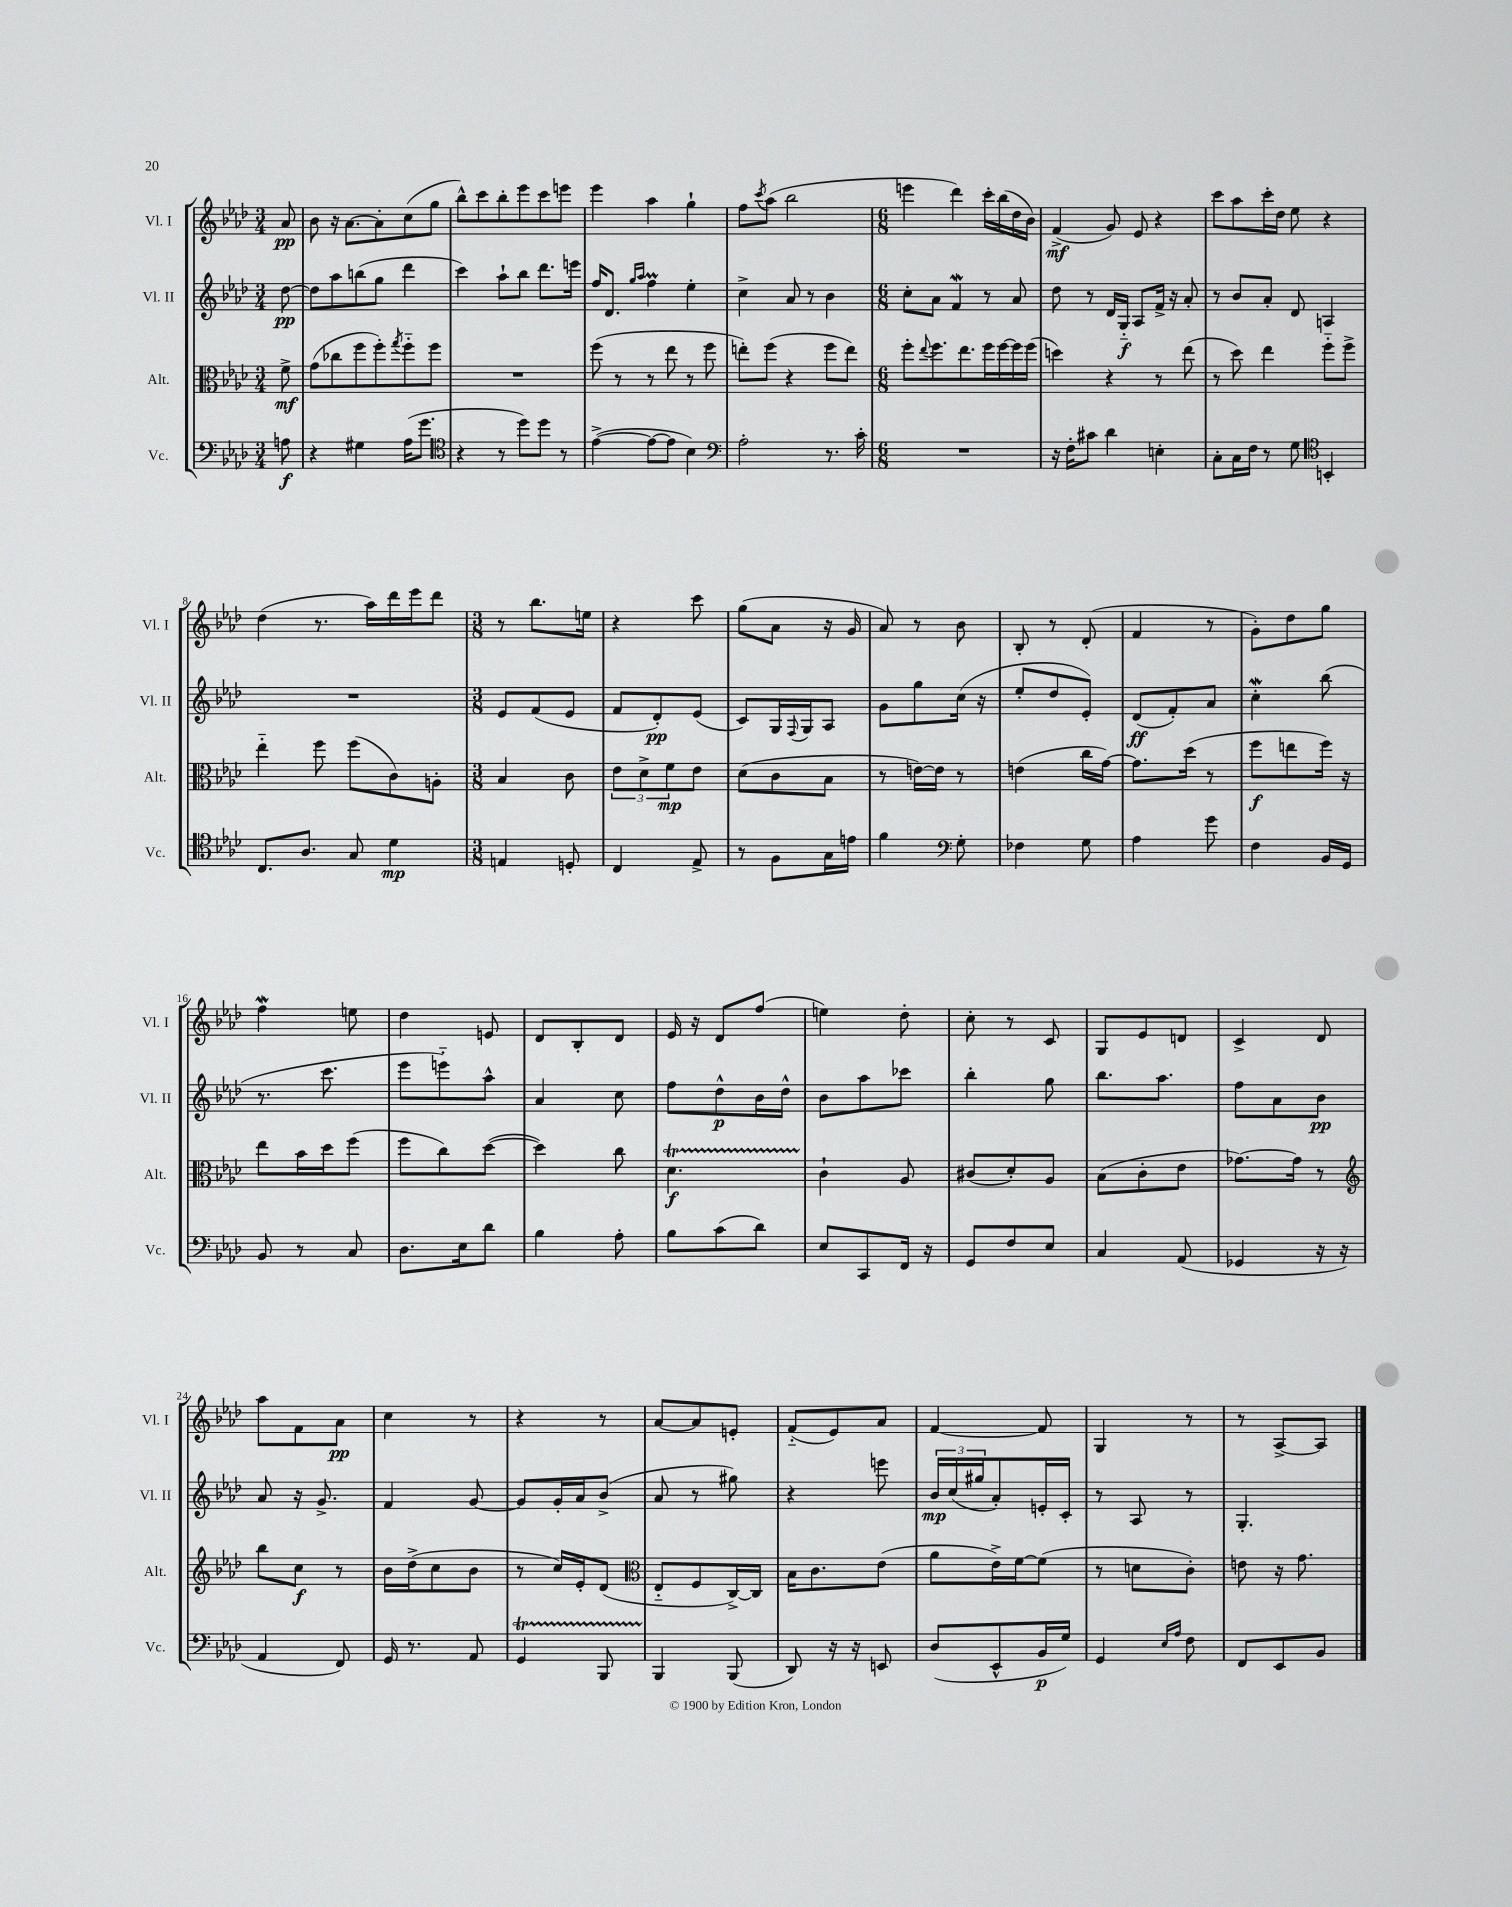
<<
\new StaffGroup <<
\new Staff = "s0" \with { instrumentName = "Vl. I" shortInstrumentName = "Vl. I" } {
    \clef treble \key aes \major \numericTimeSignature \time 3/4 \partial 8
    aes'8\pp |
    bes'8 r16 aes'8.~ aes'8-. c''8( g''8 |
    bes''8-^) c'''8 bes''8-. ees'''8 c'''8 e'''8 |
    ees'''4 aes''4 g''4-! |
    f''8 \acciaccatura { c'''8 } aes''8( bes''2 |
    \numericTimeSignature \time 6/8 e'''4 des'''4) c'''16-. bes''16( des''16 bes'16) |
    f'4->\mf( g'8) ees'8 r4 |
    c'''8 aes''8 c'''16-. des''16 ees''8 r4 |
    des''4( r8. aes''16) des'''16 ees'''16 des'''8 |
    \numericTimeSignature \time 3/8 r8 bes''8. e''16 |
    r4 c'''8 |
    g''8( aes'8 r16 g'16 |
    aes'8) r8 bes'8 |
    bes8-. r8 des'8-.( |
    f'4 r8 |
    g'8-.) des''8 g''8 |
    f''4\mordent e''8 |
    des''4 e'8 |
    des'8 bes8-. des'8 |
    ees'16 r16 des'8 f''8( |
    e''4) des''8-. |
    c''8-. r8 c'8 |
    g8 ees'8 d'8 |
    c'4-> des'8 |
    aes''8 f'8 aes'8\pp |
    c''4 r8 |
    r4 r8 |
    aes'8~ aes'8 e'8-. |
    f'8-_( ees'8) aes'8 |
    f'4~ f'8 |
    g4 r8 |
    r8 aes8~-> aes8 \bar "|." |
}
\new Staff = "s1" \with { instrumentName = "Vl. II" shortInstrumentName = "Vl. II" } {
    \clef treble \key aes \major \numericTimeSignature \time 3/4 \partial 8
    des''8~\pp |
    des''8 aes''8 b''8( g''8 des'''4 |
    c'''4) aes''8-! bes''8 des'''8. e'''16 |
    f''16 des'8. \grace { g''16 aes''16 } f''4\prall ees''4-. |
    c''4-> aes'8 r8 bes'4 |
    \numericTimeSignature \time 6/8 c''8-. aes'8 f'4\mordent r8 aes'8 |
    des''8 r8 des'16 g16-_\f aes8 f'16-> r16 aes'8-. |
    r8 bes'8 aes'8-. des'8 a4 |
    R2. |
    \numericTimeSignature \time 3/8 ees'8 f'8( ees'8 |
    f'8 des'8-.\pp) ees'8( |
    c'8) g16 \appoggiatura { f8 } g16 aes8 |
    g'8 g''8 c''16( r16 |
    ees''8-. des''8 ees'8-.) |
    des'8\ff( f'8-.) aes'8 |
    c''4-.\mordent bes''8( |
    r8. c'''8. |
    ees'''8 e'''8-_) aes''8-^ |
    aes'4 c''8 |
    f''8 des''8-^\p bes'16 des''16-^ |
    bes'8 aes''8 ces'''8 |
    bes''4-. g''8 |
    bes''8. aes''8. |
    f''8 aes'8 bes'8\pp |
    aes'8 r16 g'8.-> |
    f'4 g'8~ |
    g'8 g'16-. aes'16 bes'8->( |
    aes'8 r8 gis''8) |
    r4 e'''8 |
    \tuplet 3/2 { bes'16\mp c''16( gis''16 } aes'8-.) e'16-. c'16-. |
    r8 aes8 r8 |
    g4.-. \bar "|." |
}
\new Staff = "s2" \with { instrumentName = "Alt." shortInstrumentName = "Alt." } {
    \clef alto \key aes \major \numericTimeSignature \time 3/4 \partial 8
    f'8->\mf |
    g'8( ces''8 f''8 f''8-.) \acciaccatura { g''8 } f''8-_ f''8 |
    R2. |
    f''8( r8 r8 ees''8 r8 f''8 |
    e''8-.) f''8( r4 f''8 e''8) |
    \numericTimeSignature \time 6/8 f''8-. \appoggiatura { ees''8 } f''8. ees''8. f''16 f''16~ f''16 f''16( |
    d''4) r4 r8 ees''8( |
    r8 des''8) ees''4 f''8-_ f''8-> |
    ees''4-_ f''8 f''8( c'8) a8-. |
    \numericTimeSignature \time 3/8 bes4 c'8 |
    \tuplet 3/2 { ees'8 des'8-> f'8\mp } ees'8 |
    des'8( c'8 bes8 |
    r8 e'16~) e'16 r8 |
    e'4( c''16 g'16~) |
    g'8. des''16( r8 |
    f''8\f e''8 f''16) r16 |
    ees''8 bes'16 des''16 f''8( |
    f''8 c''8) des''8~( |
    des''4) c''8 |
    des'4.\startTrillSpan\f |
    c'4-!\stopTrillSpan aes8 |
    cis'8( des'8-.) aes8 |
    bes8( c'8-. ees'8 |
    ges'8.~) ges'16 r8 |
    \clef treble bes''8 c''8\f r8 |
    bes'16 des''16->( c''8 bes'8 |
    r8 c''16) ees'16-. des'8( |
    \clef alto ees8-_ f8 c16~->) c16 |
    bes16 c'8. ees'8( |
    aes'8 ees'16->) f'16~ f'8( |
    r8 d'8 c'8-.) |
    e'8 r16 g'8. \bar "|." |
}
\new Staff = "s3" \with { instrumentName = "Vc." shortInstrumentName = "Vc." } {
    \clef bass \key aes \major \numericTimeSignature \time 3/4 \partial 8
    a8\f |
    r4 gis4 aes16( g'8. |
    \clef tenor r4 r8 des''8) des''8 r8 |
    ees'4~->( ees'8~ ees'8 bes4) |
    \clef bass aes2-. r8. c'16-. |
    \numericTimeSignature \time 6/8 R2. |
    r16 f16-. cis'8 des'4 e4-. |
    c8-. c16 f16 r8 g8 \clef tenor b,4-. |
    c8. aes8. g8 des'4\mp |
    \numericTimeSignature \time 3/8 e4 d8-. |
    c4 ees8-> |
    r8 f8 g16 e'16 |
    f'4 \clef bass g8-. |
    fes4 g8 |
    aes4 g'8 |
    f4 bes,16 g,16 |
    bes,8 r8 c8 |
    des8. ees16 des'8 |
    bes4 aes8-. |
    bes8 c'8( des'8) |
    ees8 c,8 f,16 r16 |
    g,8 f8 ees8 |
    c4 aes,8( |
    ges,4 r16 r16 |
    aes,4 f,8) |
    g,16 r8. aes,8 |
    g,4\startTrillSpan bes,,8 |
    bes,,4\stopTrillSpan bes,,8( |
    des,8) r16 r16 e,8 |
    des8( ees,8-^ bes,16\p g16) |
    g,4 \grace { ees16 aes16 } f8 |
    f,8 ees,8 bes,8 \bar "|." |
}
>>
>>
